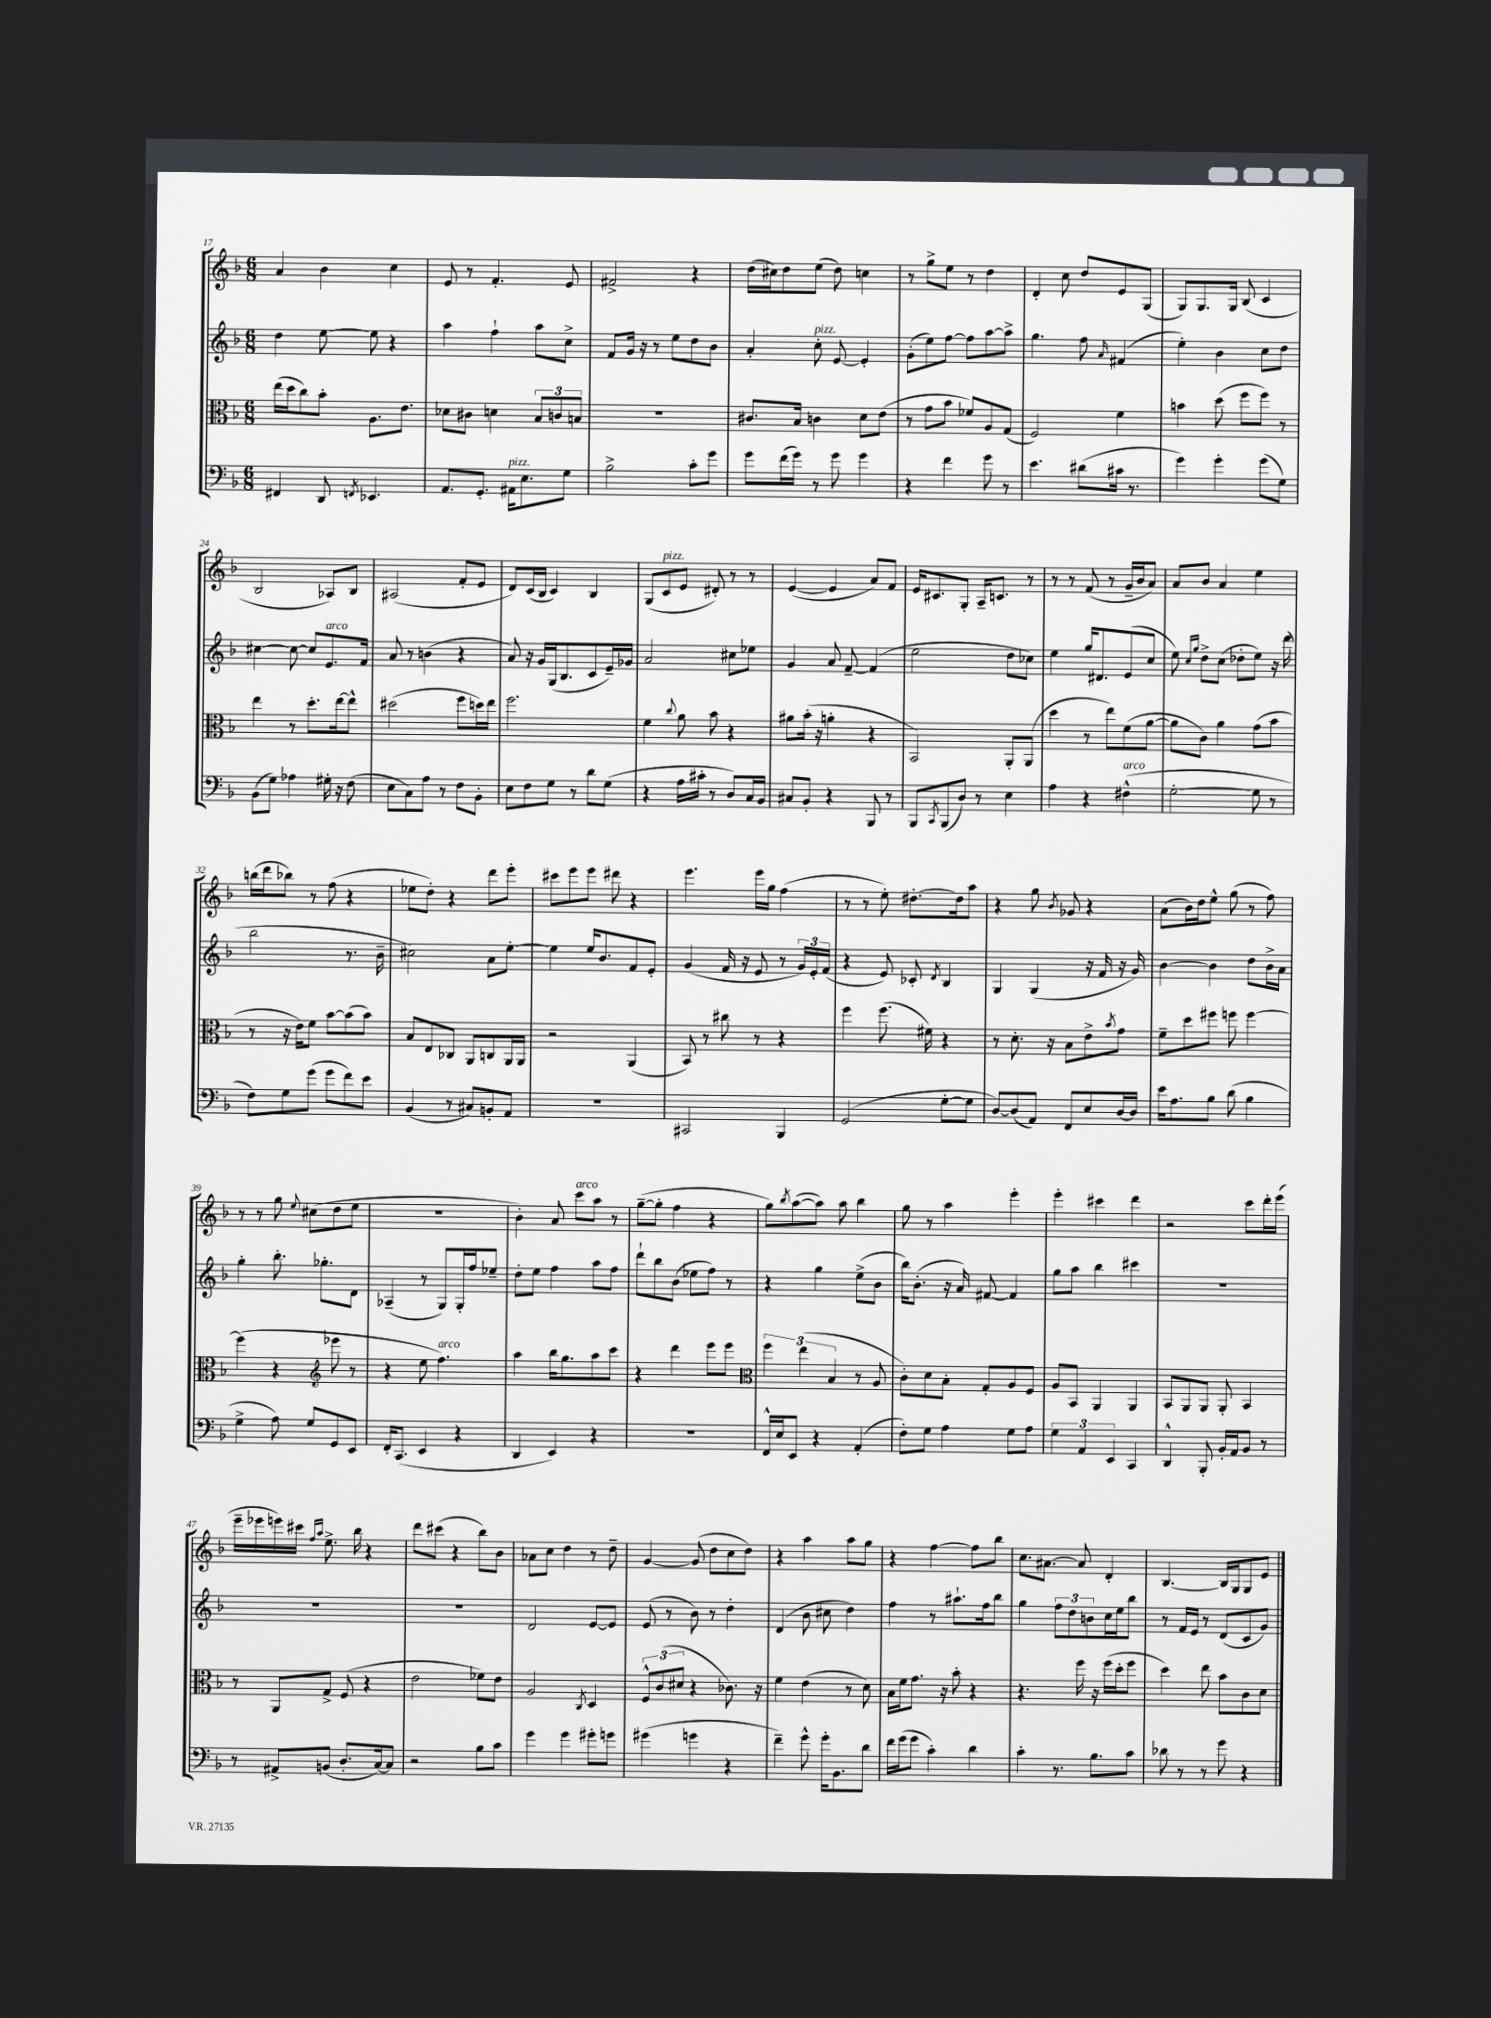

**kern	**kern	**kern	**kern
*staff4	*staff3	*staff2	*staff1
*clefF4	*clefC3	*clefG2	*clefG2
*k[b-]	*k[b-]	*k[b-]	*k[b-]
*M6/8	*M6/8	*M6/8	*M6/8
4FF#	(16ee	4dd	4a
.	16dd	.	.
.	8cc)	.	.
8DD	8b-'	[8ee	4b-
8qFF	.	.	.
4.EE-	8.A	8ee]	.
.	.	4r	4cc
.	8.e	.	.
=	=	=	=
8.AA	8d-	4aa	8e
.	8c#	.	8r
8.GG'	.	.	.
.	4d	4ff`	4.f'
16AA#	.	.	.
8.E	.	.	.
.	12B-	8aa	.
.	12c	.	.
8G	.	8cc^	8e
.	12B	.	.
=	=	=	=
2B-^	2.r	8f	2f#^
.	.	16g	.
.	.	16r	.
.	.	8r	.
.	.	8ee	.
8c'	.	8dd	4r
8g	.	8b-	.
=	=	=	=
8g	8.c#	4a'	(16dd
.	.	.	16cc#)
(16f	.	.	8dd
16g)	16B-	.	.
8r	4c	8cc'	(8ee
8g	.	[8e	8dd)
4g	8d	4e']	4cc
.	(8e	.	.
=	=	=	=
4r	8r	(8g'	8r
.	8g	8ee)	8gg^
4f	8b-	[8ff	8ee
.	8f-)	8ff]	8r
8g	8A	[8aa	4dd
8r	(8G	8aa^]	.
=	=	=	=
4.e	2F)	4.gg	4d'
.	.	.	8cc
(8d#	.	8ff	8dd
.	.	16qqa	.
16c#	4f	(4f#	8e
8.r	.	.	.
.	.	.	(8G
=	=	=	=
4g)	4b	4ee')	8G)
.	.	.	8.G
4g'	(8dd	4b-	.
.	.	.	16G
.	8ff	.	(8B-
(8g	8ff)	8cc	4c
8G)	8r	8dd	.
=	=	=	=
(8BB-	4ee	[4cc#	2B-
8G)	.	.	.
4A-	8r	8cc#_	.
.	8.dd'	8cc#]	.
16G#'	.	8.e	8A-)
16r	[16ee	.	.
(8F	8ee^^]	.	8B-
.	.	16f	.
=	=	=	=
8E	(2dd#	8a	(2A#
8C)	.	8r	.
8A	.	(4b	.
8r	.	.	.
8F	8ff	4r	8f'
8BB-'	16dd)	.	8e
.	16ee	.	.
=	=	=	=
8E	2.ff	8a)	8d)
8F	.	16r	(16c
.	.	16g	16B-
8G	.	(16G	4c)
.	.	8.B-	.
8r	.	.	.
8d	.	8c	4B-
(8G	.	16e~)	.
.	.	16g-	.
=	=	=	=
4r	4f	2a	(8G
.	.	.	8c
.	8qqcc	.	.
16A	8a	.	8e
16c#'	.	.	.
8r	8b-	.	8d#')
8D)	4r	8cc#	8r
16C	.	8ee-	8r
16BB-	.	.	.
=	=	=	=
8C#	8a#	4g	([4e
8BB-'	(16b-'	.	.
.	16r	.	.
4r	4a'	8a	4e]
.	.	[8f~	.
8BBB-	4r	(4f]	8a)
8r	.	.	8f
=	=	=	=
8BBB-	2BB-)	2ee	16e
.	.	.	8.c#
8qCC	.	.	.
(8BBB-	.	.	.
8D)	.	.	8G'
8r	.	.	16A~
.	.	.	8.c
4E	8AA'	8dd	.
.	(8AA	8cc-)	8r
=	=	=	=
4A	4dd	4ee	8r
.	.	.	8r
4r	8r	16gg	(8f
.	.	8.d#	.
.	8ee)	.	8r
(4F#^^	(8f	(8e	16g~
.	.	.	16b-
.	[8a	8cc	8a)
=	=	=	=
[2G'	8a]	8ee)	8a
.	.	16qqcc	.
.	.	16qqgg	.
.	8c)	8dd^	8b-
.	4a	(8cc	4a
.	.	8dd-'	.
8G]	(8g	8ee)	4ee
8r	8b-	16r	.
.	.	(16ddd	.
=	=	=	=
8F)	8r	2bb-	(16bb
.	.	.	16ddd
8G	16r	.	8bb-)
.	16e)	.	.
(8g	8f	.	8r
8g	[8b-	.	(8ff
8f)	(8b-]	8.r	4r
8e	8b-)	.	.
.	.	16b-~	.
=	=	=	=
(4BB-	8B-	2cc#)	8ee-
.	8E	.	8dd')
8r	8C-	.	4r
8C#)	8AA	.	.
8BB'	8C	8a	8ddd
8AA	16AA	[8ee'	8eee'
.	16AA	.	.
=	=	=	=
2.r	2r	4ee]	8ccc#
.	.	.	8eee
.	.	16ee	8eee
.	.	8.b-	.
.	.	.	8ddd#
.	(4AA	8f	4r
.	.	8e'	.
=	=	=	=
2CC#	8BB-)	(4g	4.eee
.	8r	.	.
.	8cc#	16f	.
.	.	16r	.
.	8r	8e	16eee
.	.	.	16gg
4BBB-	4r	8r	(4ff
.	.	24g)	.
.	.	24e'	.
.	.	(24f	.
=	=	=	=
(2GG	4ff	4r	8r
.	.	.	8r
.	(8.ff	8e)	8ee')
.	.	8c-'	[8.dd#'
.	16f#)	.	.
.	.	8qd	.
[8G'	4r	4B-	.
.	.	.	16dd#]
8G]	.	.	8aa
=	=	=	=
[8D)	8r	4G	4r
(8D]	8.d'	.	.
8AA)	.	(4G	8gg
.	16r	.	.
.	.	.	8qb-
8FF	8B-	.	8g-
8E	8e^	16r	4r
.	.	16f	.
.	8qb-	.	.
[16D	8g	16r	.
16D]	.	16g)	.
=	=	=	=
16e	8f~	[4b-	(8a
8.A	.	.	.
.	8dd	.	16b-)
.	.	.	16dd
8B-	8ff#	4b-]	8ee^^
(8d	8ff	.	(8gg
4B-	[4ff	8dd	8r
.	.	16b-^	8ff)
.	.	16a	.
=	=	=	=
4G^	(4ff]	4gg'	8r
.	.	.	8r
8A)	4r	8.bb-'	8gg
.	.	.	8qqee
8G	.	.	(8cc#
.	.	8.gg-'	.
*	*clefG2	*	*
8GG	8eee-	.	8dd
8EE	8r	8d	8ee
=	=	=	=
16FF'	4r	(4A-~	2.r
(8.CC	.	.	.
4EE	8ee	8r	.
.	4.ff)	8G)	.
4r	.	16G'	.
.	.	16ff	.
.	.	8ee-~	.
=	=	=	=
4DD	4aa	8dd'	4b-')
.	.	8ee	.
4EE)	16bb-	4ff	8a
.	8.gg	.	.
.	.	.	8ccc
4r	8aa	8aa	8aa
.	8ccc	8ff	8r
=	=	=	=
2.r	4r	8ddd`	([8gg~
.	.	8bb-	8gg']
.	4ddd	(8b-	4ff
.	.	8ee-	.
.	8eee	8ff)	4r
.	8eee	8r	.
=	=	=	=
*	*clefC3	*	*
16FF^^	6ff	4r	8gg)
16E	.	.	.
.	.	.	8qbb-
8EE	.	.	([8aa
.	(6ee	.	.
4r	.	4gg	8aa])
.	6B-	.	.
.	.	.	8aa
(4AA'	8r	(8ee^	4bb-
.	8A	8b-	.
=	=	=	=
8F')	8c')	16bb-)	8gg
.	.	(8.b-'	.
8G	8d	.	8r
4A	8B-'	16r	4aa
.	.	16a)	.
.	8G'	[8f#	.
8G	8A	4f#]	4eee'
8A	8F	.	.
=	=	=	=
6G	8A	8gg	4eee'
.	8BB-	8aa	.
6AA	.	.	.
.	4AA	4bb-	4ccc#
6EE	.	.	.
4CC	4AA	4ccc#	4ddd
=	=	=	=
4DD^^	8BB-	2.r	2r
.	8AA	.	.
8BBB-'	8AA	.	.
16BB-'	8AA'	.	.
16AA	.	.	.
8BB-	4BB-	.	8ccc
8r	.	.	16ddd'
.	.	.	(16eee
=	=	=	=
8r	8r	2.r	16eee~
.	.	.	16eee-
8AA#^	8AA	.	16eee)
.	.	.	16ccc#
.	.	.	16qqff
.	.	.	16qqaa
(8BB	8G^	.	8.ee^
8.D'	(8F	.	.
.	.	.	16bb-
.	4r	.	4r
[16C)	.	.	.
8C]	.	.	.
=	=	=	=
2r	2e	2.r	8ddd
.	.	.	(8ccc#
.	.	.	4r
8B-	8f-)	.	8bb-)
8c	8e	.	8b-
=	=	=	=
4g	2A	2d	8a-
.	.	.	8cc
4g	.	.	4dd
.	8qC	.	.
8g#'	4D	[8e	8r
8g	.	8e]	8dd~
=	=	=	=
(4g#	12F^^	(8e	[4g
.	(12c	.	.
.	.	8r	.
.	12d#	.	.
4g	4r	8b-)	(8g]
.	.	8r	8dd
4r	8.c-)	4dd'	8cc
.	.	.	8dd)
.	16r	.	.
=	=	=	=
4f~)	4f	(4d	4r
8g^^	(4e	8b-	4aa
16g'	.	8cc#	.
8.BB-	.	.	.
.	8r	4dd)	8aa
8d	8d)	.	8gg
=	=	=	=
16f	16B-	4ff	4r
(16g	16f	.	.
8g	8.g	.	.
4c')	.	8r	[4ff
.	16r	.	.
.	8b-'	8.aa#`	.
4d	4r	.	8ff]
.	.	16ff	.
.	.	8bb-	8bb-
=	=	=	=
4c'	4.r	4gg	8.cc
.	.	.	[8.a#
8.r	.	12ff	.
.	.	12dd	.
.	16ff	.	8a#]
.	.	12b	.
8.B-	16r	.	.
.	(16ff	16cc	4d'
.	16dd'	16ee	.
8c	8ff	8bb-	.
=	=	=	=
8d-	4dd)	8r	[4.B-
8r	.	16f	.
.	.	16e	.
8r	8ee	8r	.
8g	8b-	(8d	16B-]
.	.	.	16G
4r	8c	8c	8G
.	8d	8g)	8e
==	==	==	==
*-	*-	*-	*-
